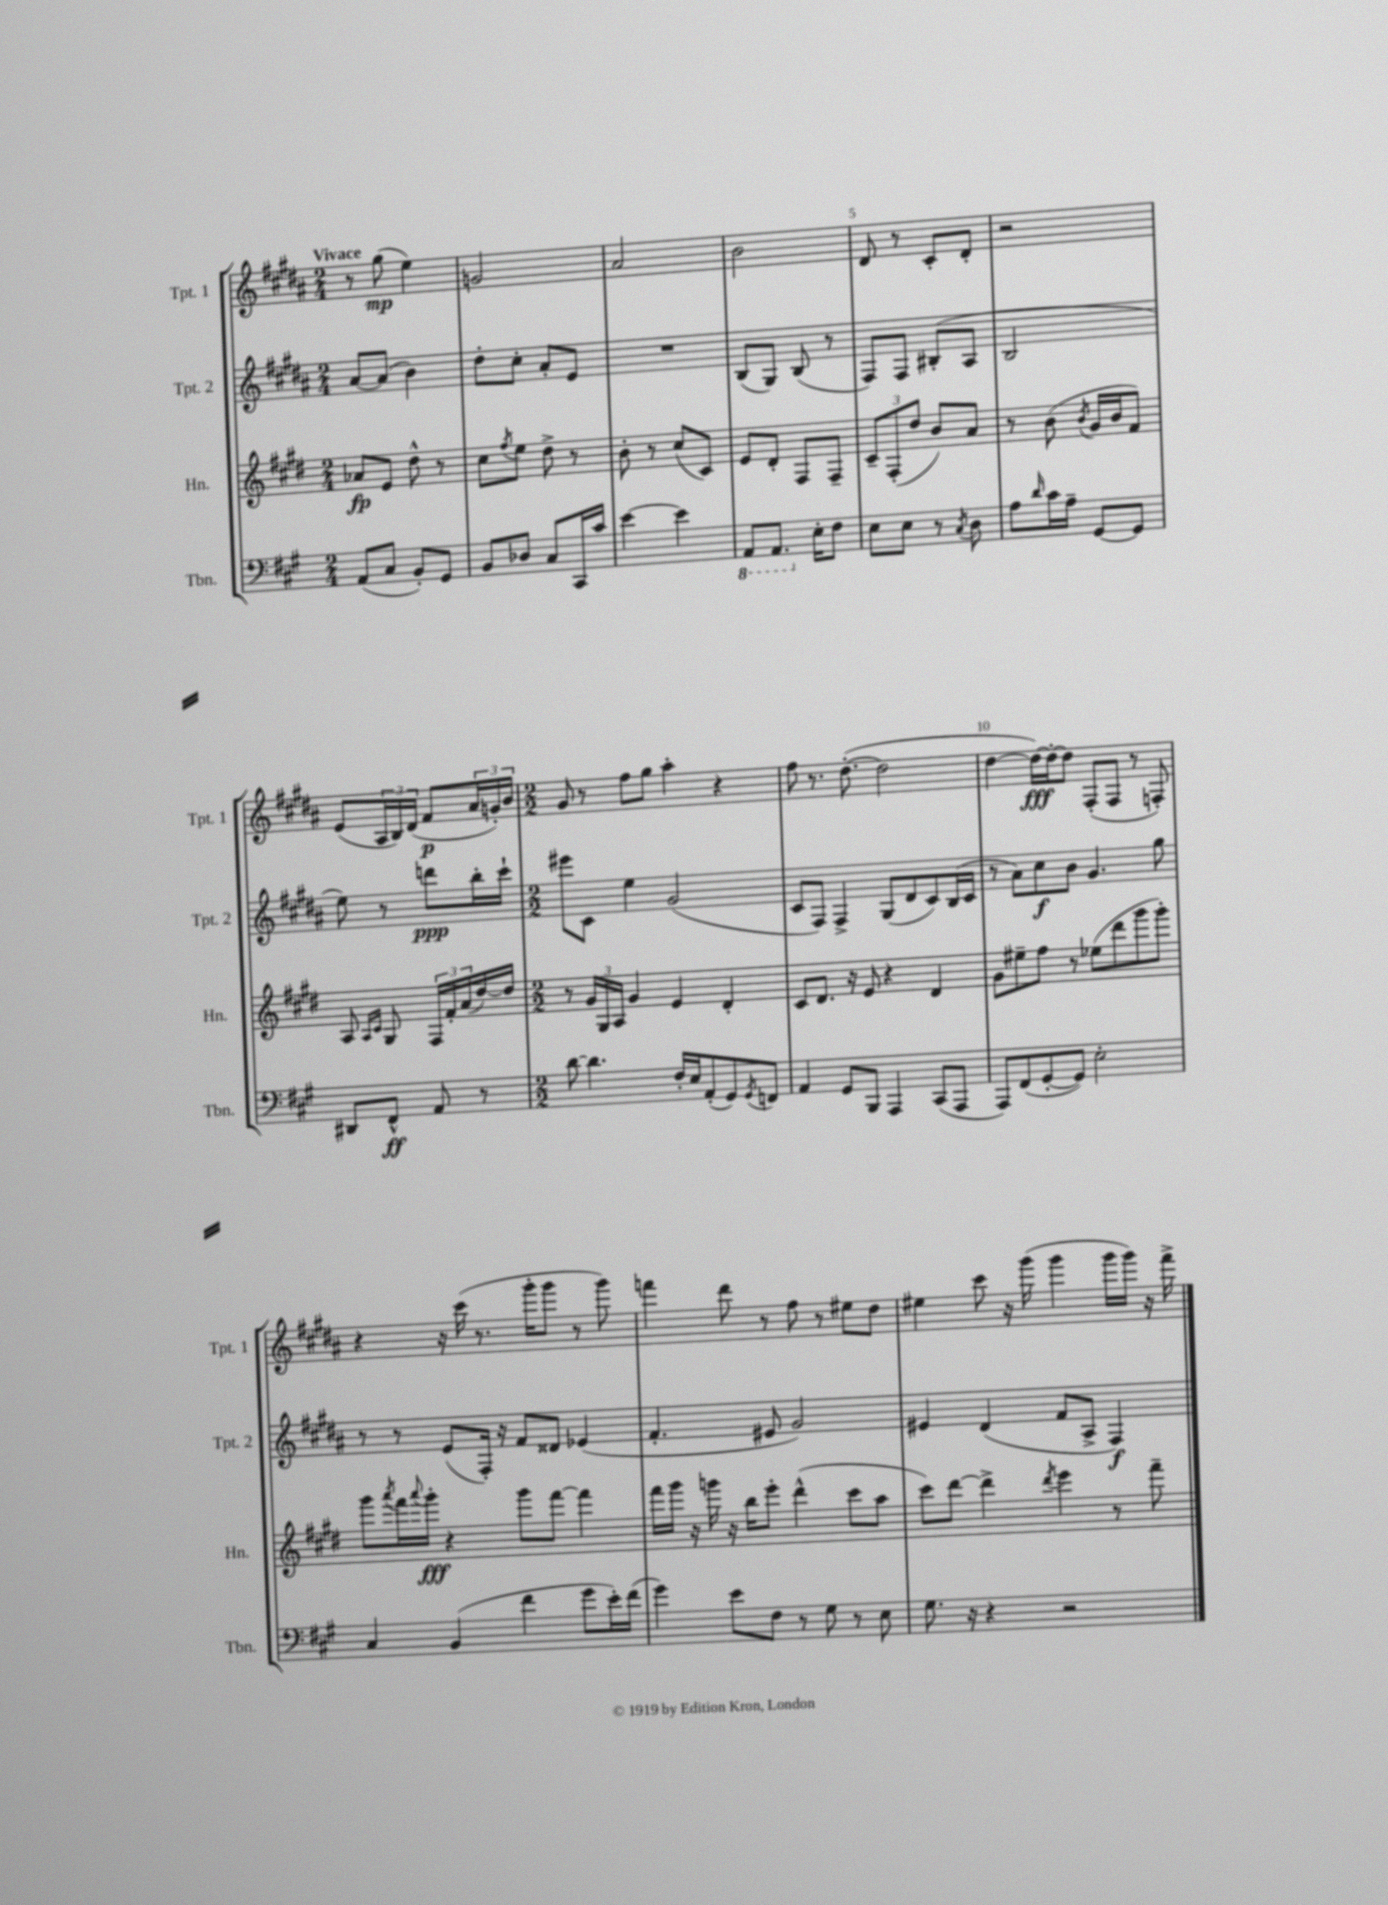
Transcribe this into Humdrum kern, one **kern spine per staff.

**kern	**dynam	**kern	**dynam	**kern	**dynam	**kern	**dynam
*part4	*part4	*part3	*part3	*part2	*part2	*part1	*part1
*staff4	*staff4	*staff3	*staff3	*staff2	*staff2	*staff1	*staff1
*I"Tbn.	*	*I"Hn.	*	*I"Tpt. 2	*	*I"Tpt. 1	*
*I'Tbn.	*	*I'Hn.	*	*I'Tpt. 2	*	*I'Tpt. 1	*
*clefF4	*	*clefG2	*	*clefG2	*	*clefG2	*
*k[f#c#g#]	*	*k[f#c#g#d#]	*	*k[f#c#g#d#a#]	*	*k[f#c#g#d#a#]	*
*M2/4	*	*M2/4	*	*M2/4	*	*M2/4	*
=1	=1	=1	=1	=1	=1	=1	=1
!	!	!	!	!	!	!LO:TX:a:B:t=Vivace	!
(8AA/L	.	8a-X/L	fp	[8a#/L	.	8r	.
8C#/J	.	8e/J	.	(8a#/J]	.	(8gg#\	mp
8BB'/L)	.	8dd#^^\	.	4b\)	.	4ee\)	.
8GG#/J	.	8r	.	.	.	.	.
=2	=2	=2	=2	=2	=2	=2	=2
8BB/L	.	8cc#\L	.	8dd#'\L	.	2gn/	.
.	.	8qff#/	.	.	.	.	.
8D-X/J	.	8ee\J	.	8cc#'\J	.	.	.
8C#/L	.	8dd#^\	.	8a#'/L	.	.	.
16CC#/L	.	8r	.	8e/J	.	.	.
16c#/JJ	.	.	.	.	.	.	.
=3	=3	=3	=3	=3	=3	=3	=3
[4e\	.	8b'\	.	2r	.	2a#/	.
.	.	8r	.	.	.	.	.
4e\]	.	(8cc#/L	.	.	.	.	.
.	.	8c#/J)	.	.	.	.	.
=4	=4	=4	=4	=4	=4	=4	=4
*8ba	*	*	*	*	*	*	*
8AAA/L	.	8e/L	.	(8B/L	.	2b\	.
8.AAA/J	.	8d#'/J	.	8G#/J)	.	.	.
.	.	8F#/L	.	(8B/	.	.	.
*X8ba	*	*	*	*	*	*	*
16E'\KL	.	.	.	.	.	.	.
8F#\J	.	8F#~/J	.	8r	.	.	.
=5	=5	=5	=5	=5	=5	=5	=5
8E\L	.	12c#~/L	.	8F#/L)	.	8d#/	.
.	.	(12F#'/	.	.	.	.	.
8E\J	.	.	.	8F#/J	.	8r	.
.	.	12dd#/J	.	.	.	.	.
8r	.	8b/L)	.	(8B#X'/L	.	8c#'/L	.
8qC#/	.	.	.	.	.	.	.
8D\	.	8a/J	.	8A#/J	.	8d#'/J	.
=6	=6	=6	=6	=6	=6	=6	=6
8A\L	.	8r	.	2B/	.	2r	.
16qqd/	.	.	.	.	.	.	.
16c#\L	.	(8b\	.	.	.	.	.
16A~\JJ	.	.	.	.	.	.	.
.	.	8qb/	.	.	.	.	.
[8GG#/L	.	16g#/LL	.	.	.	.	.
.	.	16b/J	.	.	.	.	.
8GG#/J]	.	8f#/J)	.	.	.	.	.
!!LO:LB:g=z
=7	=7	=7	=7	=7	=7	=7	=7
8DD#X/L	.	8A/	.	8ee\)	.	(8e/L	.
.	.	16qqA/LL	.	.	.	.	.
.	.	16qqc#/JJ	.	.	.	.	.
8FF#^^/J	ff	8G#/	.	8r	.	24A#/L	.
.	.	.	.	.	.	24B/)	.
.	.	.	.	.	.	(24d#/JJ	.
8AA/	.	24F#/LL	.	8dddn\L	ppp	8f#/L	p
.	.	24f#'/	.	.	.	.	.
.	.	(24a/	.	.	.	.	.
8r	.	[16dd#/)	.	16bb'\L	.	24a#/L	.
.	.	.	.	.	.	24gn'/)	.
.	.	16dd#/JJ]	.	16ccc#`\JJ	.	.	.
.	.	.	.	.	.	24b/JJ	.
=8	=8	=8	=8	=8	=8	=8	=8
*M2/2	*	*M2/2	*	*M2/2	*	*M2/2	*
[8d\	.	8r	.	8eee#X\L	.	8g#/	.
4.d\]	.	24g#/LL	.	8c#\J	.	8r	.
.	.	24G#/	.	.	.	.	.
.	.	24A/JJ	.	.	.	.	.
.	.	4g#/	.	4ee\	.	8ff#\L	.
.	.	.	.	.	.	8gg#\J	.
16F#'/LL	.	4e/	.	(2g#/	.	4aa#'\	.
16E/J	.	.	.	.	.	.	.
(8AA'/	.	.	.	.	.	.	.
8GG#/)	.	4d#'/	.	.	.	4r	.
8qGG#/	.	.	.	.	.	.	.
8FFn/J	.	.	.	.	.	.	.
=9	=9	=9	=9	=9	=9	=9	=9
4AA/	.	8c#/L	.	8c#/L	.	8ff#\	.
.	.	8.d#/J	.	8F#/J)	.	8.r	.
8GG#/L	.	.	.	4F#^/	.	.	.
.	.	16r	.	.	.	([8.dd#'\	.
8BBB/J	.	8e/	.	.	.	.	.
4AAA/	.	4r	.	(8G#/L	.	2dd#\]	.
.	.	.	.	8d#/	.	.	.
(8CC#/L	.	4d#/	.	8c#/)	.	.	.
8AAA/J	.	.	.	(16B/L	.	.	.
.	.	.	.	16c#/JJ	.	.	.
=10	=10	=10	=10	=10	=10	=10	=10
8AAA/L)	.	8g#\L	.	8r	.	[4dd#\	.
(8FF#/	.	8ee#X~\	.	8a#\L)	.	.	.
[8GG#'/	.	8ff#\J	.	8cc#\	f	16dd#\LL_)	fff
.	.	.	.	.	.	16dd#'\J_	.
8GG#/J])	.	8r	.	8b\J	.	8dd#\J]	.
2E'\	.	(8ee-X\L	.	4.g#/	.	(8F#'/L	.
.	.	8ddd#\	.	.	.	8F#/J	.
.	.	8ggg#\	.	.	.	8r	.
.	.	8ggg#'\J)	.	8gg#\	.	8Fn'/)	.
!!LO:LB:g=z
=11	=11	=11	=11	=11	=11	=11	=11
4C#/	.	8ggg#\L	.	8r	.	4r	.
.	.	8qaaa/	.	.	.	.	.
.	.	16fff#\L	.	8r	.	.	.
.	.	8qqaaa/	.	.	.	.	.
.	.	16ggg#'\JJ	fff	.	.	.	.
(4BB/	.	4r	.	(8e/L	.	16r	.
.	.	.	.	.	.	(16ccc#\	.
.	.	.	.	16F#'/Jk)	.	8.r	.
.	.	.	.	16r	.	.	.
4f#\	.	8ggg#\L	.	8f#/L	.	.	.
.	.	.	.	.	.	16ggg#'\KL	.
.	.	[8fff#\J	.	8d##X/J	.	8ggg#\J	.
8g#\L	.	4fff#\]	.	(4e-X/	.	8r	.
16e'\L)	.	.	.	.	.	8ggg#\)	.
(16f#\JJ	.	.	.	.	.	.	.
=12	=12	=12	=12	=12	=12	=12	=12
4g#\)	.	16fff#\LL	.	4.f#'/	.	4fffn\	.
.	.	16ggg#\JJ	.	.	.	.	.
.	.	16r	.	.	.	.	.
.	.	16gggn\	.	.	.	.	.
8e\L	.	16r	.	.	.	8ddd#\	.
.	.	16bb\KL	.	.	.	.	.
8F#\J	.	8eee'\J	.	8e#X/	.	8r	.
8r	.	(4ddd#^^\	.	2g#/)	.	8ff#\	.
8G#\	.	.	.	.	.	8r	.
8r	.	8ccc#\L	.	.	.	8ee#X\L	.
8E\	.	8aa\J	.	.	.	8dd#\J	.
=13	=13	=13	=13	=13	=13	=13	=13
8.G#\	.	8ccc#\L)	.	4e#X/	.	4ee#X\	.
.	.	[8ddd#\J	.	.	.	.	.
16r	.	.	.	.	.	.	.
4r	.	4ddd#^\]	.	(4d#/	.	8ccc#\	.
.	.	.	.	.	.	16r	.
.	.	.	.	.	.	(16ggg#\	.
.	.	8qddd#/	.	.	.	.	.
2r	.	4eee\	.	8f#/L	.	4ggg#\	.
.	.	.	.	8A#^/J	.	.	.
.	.	8r	.	4F#/)	f	16ggg#\LL	.
.	.	.	.	.	.	16ggg#\JJ)	.
.	.	8fff#~\	.	.	.	16r	.
.	.	.	.	.	.	16fff#^\	.
==	==	==	==	==	==	==	==
*-	*-	*-	*-	*-	*-	*-	*-
